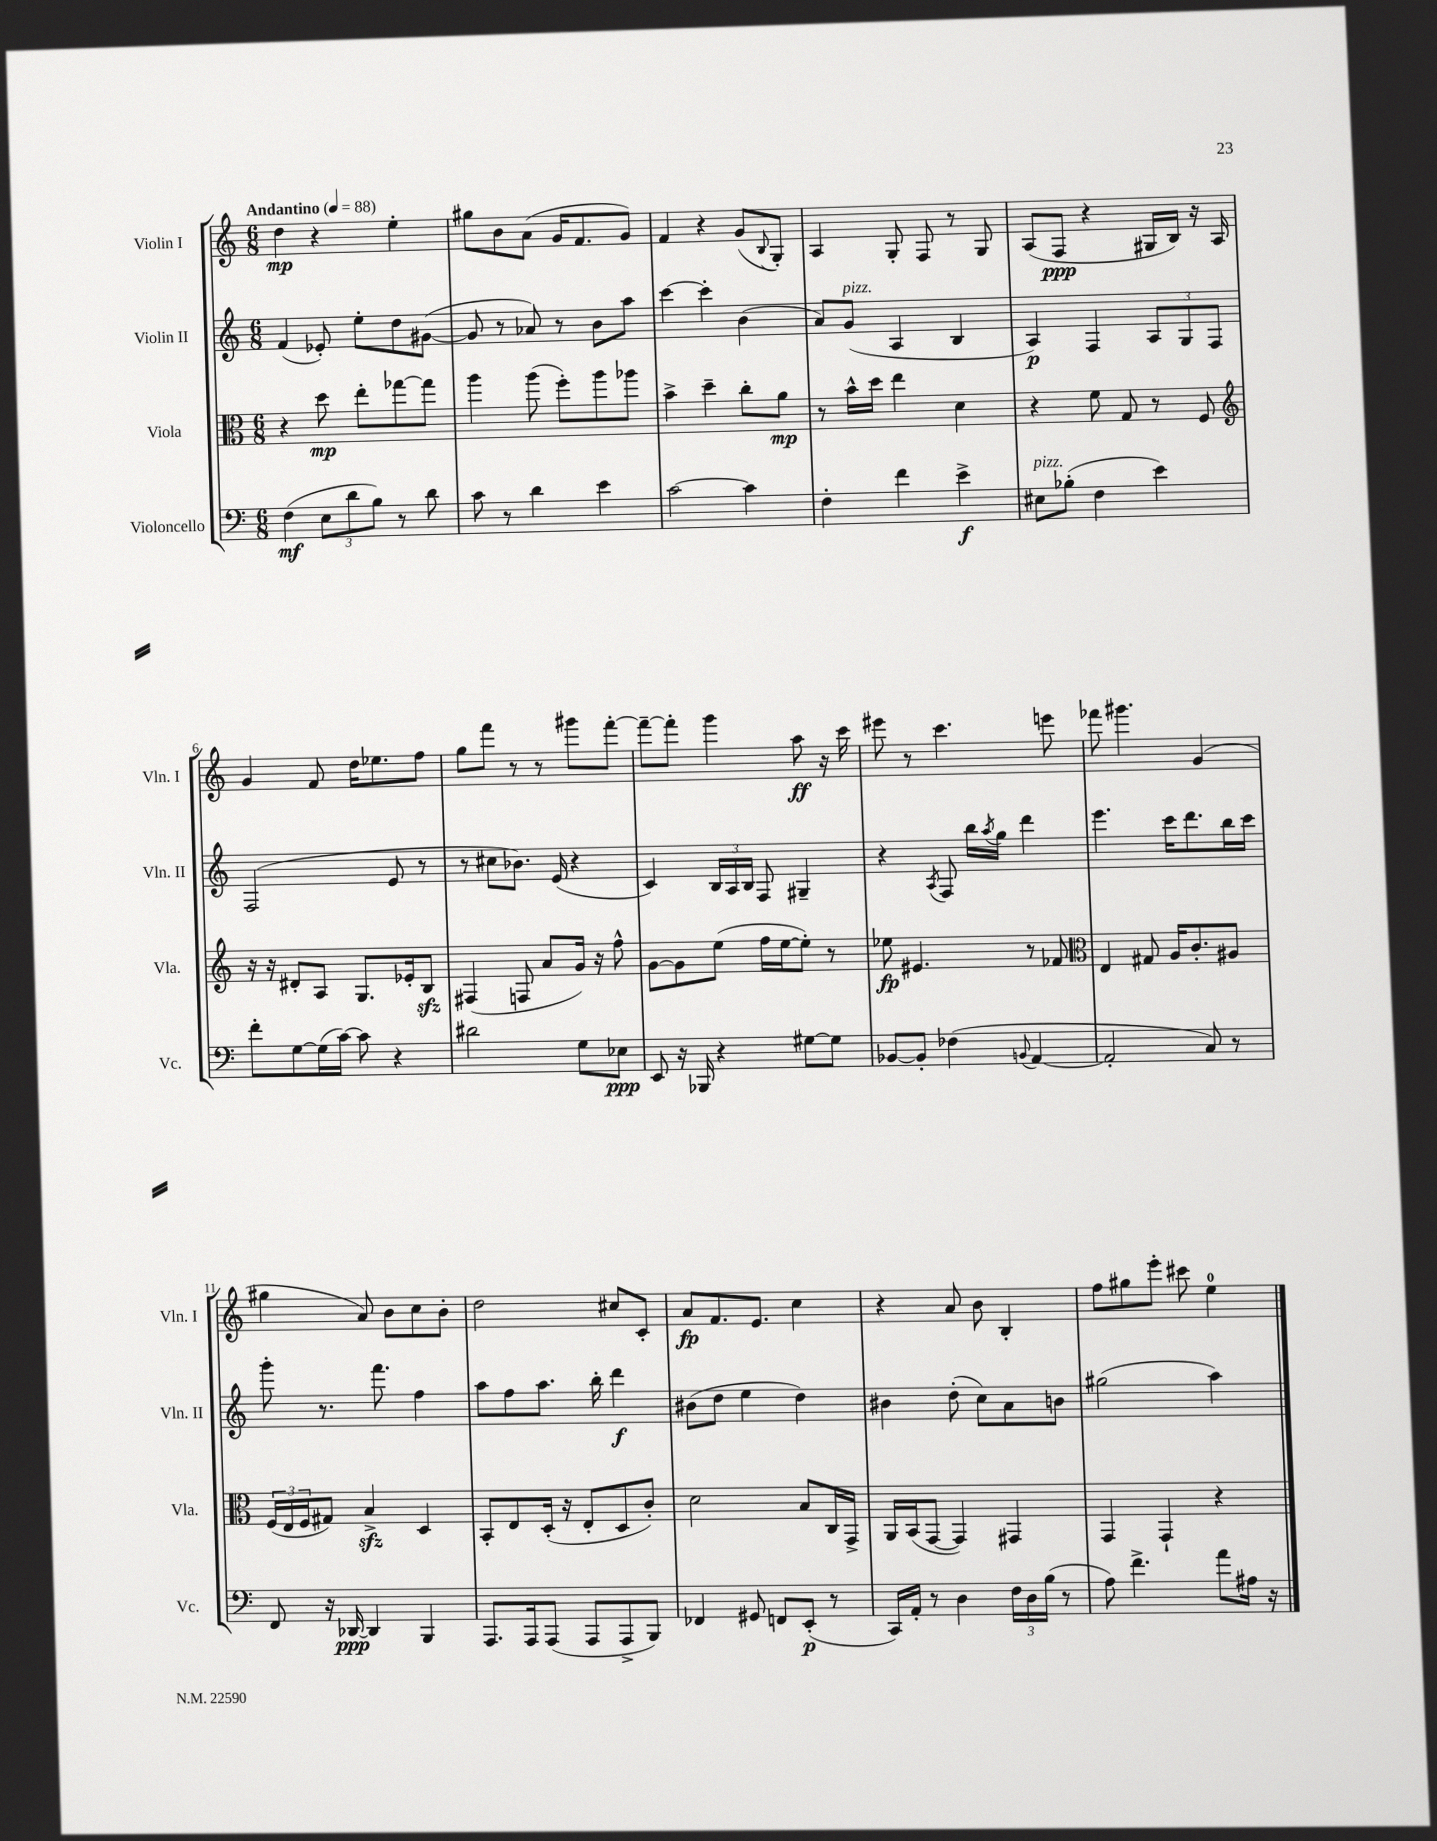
<<
\new StaffGroup <<
\new Staff = "s0" \with { instrumentName = "Violin I" shortInstrumentName = "Vln. I" } {
    \clef treble \key c \major \numericTimeSignature \time 6/8 \tempo "Andantino" 4 = 88
    d''4\mp r4 e''4-. |
    gis''8 b'8 a'8( g'16 f'8. g'8) |
    f'4 r4 g'8( \appoggiatura { b8 } g8-.) |
    a4 g8-. f8 r8 g8 |
    a8( f8\ppp r4 gis16 b16) r16 a16 |
    g'4 f'8 d''16 ees''8. f''8 |
    g''8 f'''8 r8 r8 gis'''8 f'''8~-. |
    f'''8~-- f'''8-. g'''4 a''8\ff r16 c'''16 |
    eis'''8 r8 c'''4. e'''8 |
    fes'''8 gis'''4. g'4( |
    gis''4 a'8) b'8 c''8 b'8-. |
    d''2 cis''8 c'8-. |
    a'8\fp f'8. e'8. c''4 |
    r4 a'8 b'8 b4-. |
    f''8 gis''8 e'''8-. cis'''8 e''4-0 \bar "|." |
}
\new Staff = "s1" \with { instrumentName = "Violin II" shortInstrumentName = "Vln. II" } {
    \clef treble \key c \major \numericTimeSignature \time 6/8
    f'4( ees'8-.) e''8-. d''8 gis'8~( |
    gis'8 r8 aes'8) r8 b'8 a''8 |
    c'''4~ c'''4-. b'4( |
    a'8) g'8^\markup { \italic "pizz." }( a4 b4 |
    a4\p) f4 \tuplet 3/2 { a8 g8 f8 } |
    f2( e'8 r8 |
    r8 cis''8 bes'8.) e'16( r4 |
    c'4) \tuplet 3/2 { b16 a16 b16 } f8 gis4-- |
    r4 \acciaccatura { a8 } f8 b''16 \acciaccatura { a''8 } g''16 d'''4 |
    e'''4. c'''16 d'''8. b''16 c'''16 |
    g'''8-. r8. f'''8. f''4 |
    a''8 f''8 a''8. b''16-. d'''4\f |
    bis'8( d''8 e''4 d''4) |
    bis'4 d''8-.( c''8) a'8 b'8 |
    gis''2( a''4) \bar "|." |
}
\new Staff = "s2" \with { instrumentName = "Viola" shortInstrumentName = "Vla." } {
    \clef alto \key c \major \numericTimeSignature \time 6/8
    r4 d''8\mp e''8-. ges''8~ ges''8 |
    a''4 a''8( f''8-.) a''8 aes''8 |
    b'4-> d''4-- c''8-. a'8\mp |
    r8 b'16-^ d''16 e''4 d'4 |
    r4 f'8 g8 r8 f8 |
    \clef treble r16 r16 dis'8-. a8 g8. ees'16-. b8\sfz |
    fis4( f8 a'8 g'16) r16 f''8-^ |
    g'8~ g'8 e''8( f''16 e''16~ e''8-.) r8 |
    ees''8\fp eis'4. r8 fes'8 |
    \clef alto e4 gis8 a16 c'8.-. ais8 |
    \tuplet 3/2 { f16( e16 f16 } gis8) b4->\sfz d4 |
    b,8-. e8 d16-.( r16 e8-. d8 c'8-.) |
    d'2 b8 c16 g,16-> |
    a,16 b,16( g,8~ g,4) gis,4 |
    g,4 g,4-! r4 \bar "|." |
}
\new Staff = "s3" \with { instrumentName = "Violoncello" shortInstrumentName = "Vc." } {
    \clef bass \key c \major \numericTimeSignature \time 6/8
    f4\mf( \tuplet 3/2 { e8 d'8 b8) } r8 d'8 |
    c'8 r8 d'4 e'4 |
    c'2~ c'4 |
    f4-. f'4 e'4->\f |
    eis8^\markup { \italic "pizz." } bes8-.( f4 e'4) |
    f'8-. g8~ g16( c'16~) c'8 r4 |
    dis'2 g8 ees8\ppp |
    e,8 r16 bes,,16 r4 gis8~ gis8 |
    bes,8~ bes,8-. fes4( \appoggiatura { b,8 } a,4~ |
    a,2-. c8) r8 |
    f,8 r16 des,16~\ppp des,4 b,,4 |
    a,,8. a,,16 a,,8( a,,8 a,,8-> b,,8) |
    fes,4 gis,8 f,8 e,8-.\p( r8 |
    c,16) a,16-. r8 d4 \tuplet 3/2 { f16 d16 b16( } r8 |
    a8) f'4.-> a'8 ais16 r16 \bar "|." |
}
>>
>>
